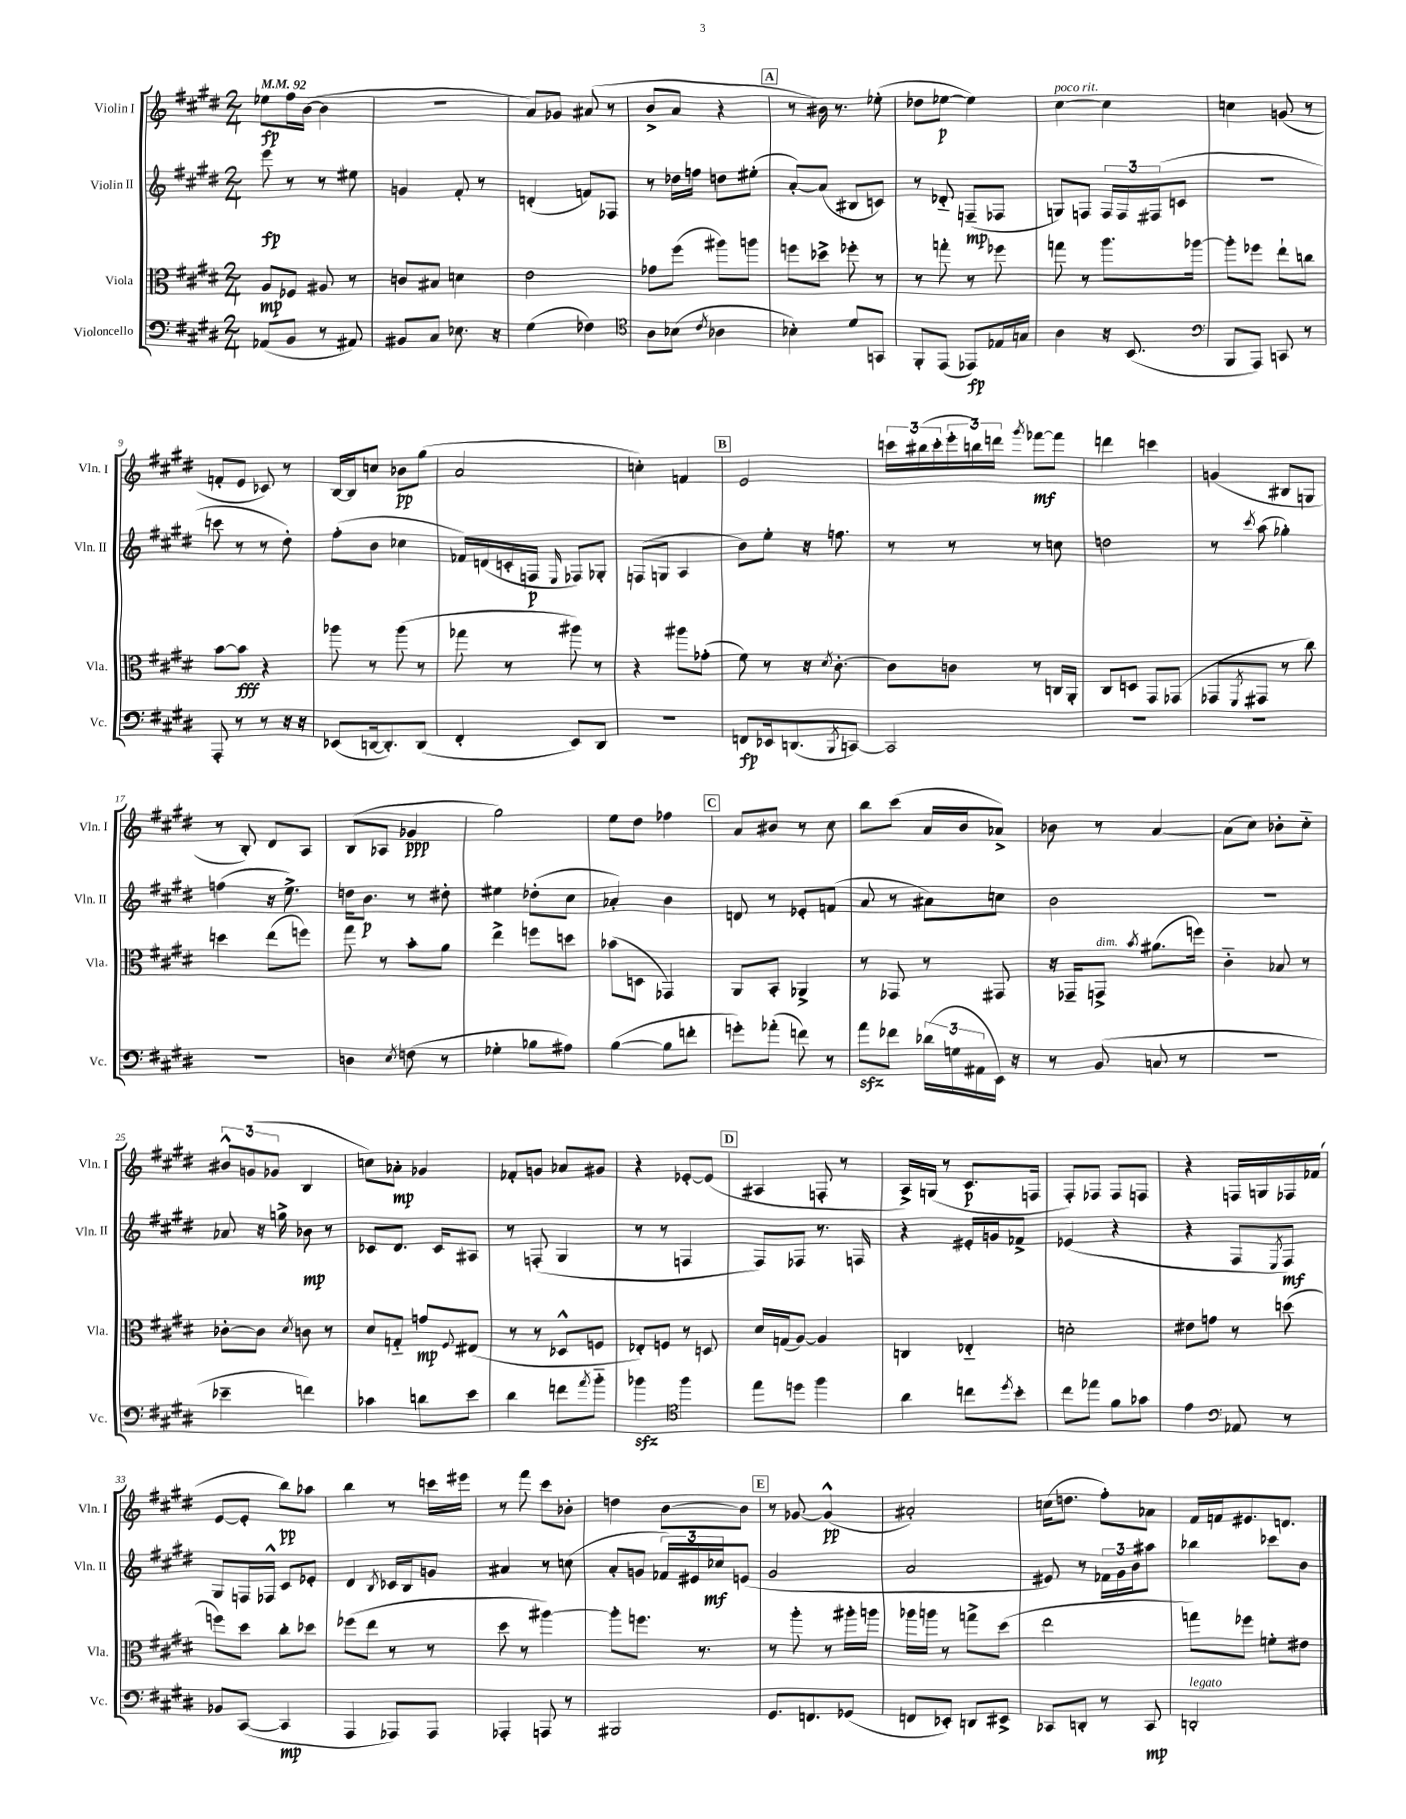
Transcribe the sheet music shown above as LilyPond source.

<<
\new StaffGroup <<
\new Staff = "s0" \with { instrumentName = "Violin I" shortInstrumentName = "Vln. I" } {
    \clef treble \key e \major \numericTimeSignature \time 2/4 \tempo 4 = 92
    ees''8\fp fis''16 b'16~( b'4 |
    R2 |
    a'8) ges'8 ais'8( r8 |
    b'8-> a'8 r4 |
    \mark \markup { \box "A" } r8 bis'16) r8. ees''8-.( |
    des''8 ees''8~\p ees''4) |
    cis''4~^\markup { \italic "poco rit." } cis''4 |
    c''4 g'8( r8 |
    f'8-. e'8 ces'8) r8 |
    b16~ b16 c''8 bes'8\pp gis''8( |
    a'2 |
    c''4-.) f'4 |
    \mark \markup { \box "B" } e'2 |
    \tuplet 3/2 { c'''16 bis''16( c'''16-. } \tuplet 3/2 { e'''16-. b''16) d'''16 } \acciaccatura { gis'''8 } fes'''8~\mf fes'''8 |
    d'''4 c'''4 |
    g'4( bis8 g8 |
    r8 b8-.) dis'8 a8 |
    b8( aes8 ges'4\ppp |
    gis''2) |
    e''8 dis''8 fes''4 |
    \mark \markup { \box "C" } a'8 bis'8 r8 cis''8 |
    b''8 cis'''8( a'16 b'16 aes'8->) |
    bes'8 r8 a'4~ |
    a'8( cis''8) bes'8-. cis''8-_ |
    \tuplet 3/2 { bis'8-^ g'8( ges'8 } b4 |
    c''8) aes'8-.\mp ges'4 |
    fes'8-. g'8 aes'8 gis'8 |
    r4 ees'8~-. ees'8( |
    \mark \markup { \box "D" } ais4 f8-. r8 |
    a16->) g16( r8 cis'8.\p f16 |
    fis8-.) fes8 fes8 f8 |
    r4 f16 g16 fes16 fes'16( |
    e'8~ e'8-. b''8\pp) aes''8 |
    b''4 r8 c'''16 eis'''16 |
    r8 fis'''8 cis'''8 bes'8-. |
    d''4 b'8~ b'8 |
    \mark \markup { \box "E" } r8 ges'8~ ges'4-^\pp( |
    ais'2-.) |
    c''16( d''8. fis''8-.) aes'8 |
    fis'16 f'16 eis'8. d'8. \bar "|." |
}
\new Staff = "s1" \with { instrumentName = "Violin II" shortInstrumentName = "Vln. II" } {
    \clef treble \key e \major \numericTimeSignature \time 2/4
    e'''8\fp r8 r8 eis''8 |
    g'4 fis'8-. r8 |
    d'4-.( f'8) fes8 |
    r8 des''16 f''16 d''8 eis''8-.( |
    \mark \markup { \box "A" } a'8~-.) a'8( bis8 c'8) |
    r8 des'8-_ f8--\mp( fes8 |
    g8) f8 \tuplet 3/2 { f16 f16 fis16( } c'8 |
    R2 |
    c'''8 r8 r8 dis''8-.) |
    fis''8-.( b'8 ces''4 |
    fes'16) d'16( c'16-. f16\p \grace { e16 } fes8) ges8-. |
    f8( g8 a4 |
    \mark \markup { \box "B" } b'8) e''8-. r16 f''8. |
    r8 r8 r8 c''8 |
    d''2 |
    r8 \acciaccatura { cis'''8 } a''8( ges''4-.) |
    f''4( r16 e''8.->) |
    d''16 b'8.\p r8 dis''8-. |
    eis''4 des''8-.( cis''8 |
    aes'4-.) b'4 |
    \mark \markup { \box "C" } d'8 r8 ees'8-. f'8( |
    a'8 r8 ais'8) c''8 |
    b'2 |
    r2 |
    aes'8 r16 g''16-> bes'8\mp r8 |
    ces'8 dis'8. ces'16 ais8 |
    r8 f8-.( gis4 |
    r8 r8 f4 |
    \mark \markup { \box "D" } fis8) fes8 r8. f16 |
    r4 eis'16-. g'16 fes'8-> |
    ees'4( r4 |
    r4 fis8 \acciaccatura { e8 } fis8\mf) |
    gis8 f16 fes16-^ cis'8 ees'8-. |
    dis'4 \acciaccatura { b8 } ces'16 b16 g'8 |
    ais'4 r8 c''8( |
    a'8-. g'8 \tuplet 3/2 { fes'16) eis'16 ces''16\mf } e'8( |
    \mark \markup { \box "E" } gis'2 |
    a'2 |
    eis'8) r8 \tuplet 3/2 { fes'16 gis'16 b'16 } ais''8 |
    bes''4 ces'''8 b'8 \bar "|." |
}
\new Staff = "s2" \with { instrumentName = "Viola" shortInstrumentName = "Vla." } {
    \clef alto \key e \major \numericTimeSignature \time 2/4
    a8\mp fes8 ais8 r8 |
    c'8 bis8 d'4 |
    e'2 |
    ges'8 fis''8( ais''8) a''8 |
    \mark \markup { \box "A" } f''8 des''8-> fes''8-. r8 |
    r8 g''8-. r8 fes''8 |
    g''8 r8 a''8. aes''16~ |
    aes''8-. fes''8 e''8-! c''8 |
    b'8~ b'8\fff r4 |
    aes''8 r8 aes''8( r8 |
    ges''8 r8 ais''8) r8 |
    r4 ais''8 ges'8-.( |
    \mark \markup { \box "B" } fis'8) r8 r16 \acciaccatura { dis'8 } cis'8.~-. |
    cis'8 c'8 r8 c16 a,16-. |
    cis8 d8 gis,8 ges,8( |
    ges,8 \acciaccatura { fis,8 } gis,8 r8 cis''8) |
    d''4 e''8( f''8) |
    gis''8 r8 b'8-. a'8 |
    e''4-> f''8 d''8 |
    bes'8( d8 ges,4) |
    \mark \markup { \box "C" } a,8 b,8-. aes,4-> |
    r8 ges,8 r8 gis,8 |
    r16 ges,16-- g,8->^\markup { \italic "dim." } \acciaccatura { b'8 } ais'8.( f''16) |
    cis'4-_ bes8 r8 |
    ces'8~-. ces'8 \acciaccatura { dis'8 } c'8 r8 |
    dis'8 g8-_ g'8\mp \appoggiatura { fis8 } eis8( |
    r8 r8 des8-^ f8 |
    ees8-.) f8 r8 d8 |
    \mark \markup { \box "D" } dis'16 g16( a8~) a4 |
    c4 ees4-_ |
    d'2-. |
    eis'8 g'8 r8 d''8( |
    f''8) dis''8 cis''8-. des''8 |
    fes''8( e''8 r8 r8 |
    dis''8 r8 ais''4~) |
    ais''8-. f''8. r8. |
    \mark \markup { \box "E" } r8 a''8-. r8 ais''16-. a''16 |
    aes''16 a''16 r8 g''8-> dis''8( |
    e''2 |
    g''8) fes''8 f'8-. eis'8 \bar "|." |
}
\new Staff = "s3" \with { instrumentName = "Violoncello" shortInstrumentName = "Vc." } {
    \clef bass \key e \major \numericTimeSignature \time 2/4
    aes,8( b,8 r8 ais,8) |
    bis,8 cis8 ees8. r16 |
    gis4( fes4) |
    \clef tenor a8 bes8( \acciaccatura { cis'8 } aes4 |
    \mark \markup { \box "A" } bes4-.) dis'8 g,8 |
    fis,8-. e,8( ees,8\fp) ees16 g16 |
    a4 r16 b,8.( |
    \clef bass b,,8 a,,8) c,8 r8 |
    a,,8-. r8 r8 r16 r16 |
    ees,8( d,16~ d,8.-.) d,8( |
    fis,4-. e,8) dis,8 |
    r2 |
    \mark \markup { \box "B" } f,8\fp ees,16 d,8.( \acciaccatura { b,,8 } c,8~) |
    c,2 |
    R2 |
    R2 |
    R2 |
    d4 \acciaccatura { e8 } f8( r8 |
    ges4-. bes8 ais8) |
    b4~( b8 f'8-. |
    \mark \markup { \box "C" } g'8-.) aes'8-.( f'8) r8 |
    a'8\sfz fes'8 \tuplet 3/2 { des'16( g16 ais,16 } e,16) r16 |
    r8 b,8( c8 r8 |
    r2 |
    ees'4-- f'4) |
    ces'4 d'8 e'8 |
    dis'4 f'8 \acciaccatura { a'8 } b'8-_ |
    bes'4\sfz \clef tenor fis''4 |
    \mark \markup { \box "D" } e''8 d''8 fis''4 |
    a'4 c''8 \acciaccatura { dis''8 } b'8-. |
    cis''8 ees''8 fis'8 ges'8 |
    e'4 \clef bass aes,8 r8 |
    bes,8 cis,8~( cis,4\mp |
    a,,4 aes,,8) aes,,8 |
    aes,,4-. a,,8 r8 |
    bis,,2 |
    \mark \markup { \box "E" } gis,8. f,8. ges,8( |
    f,8 ees,8-.) d,8 eis,8-> |
    ces,8 d,8-. r8 ces,8\mp |
    d,2-.^\markup { \italic "legato" } \bar "|." |
}
>>
>>
